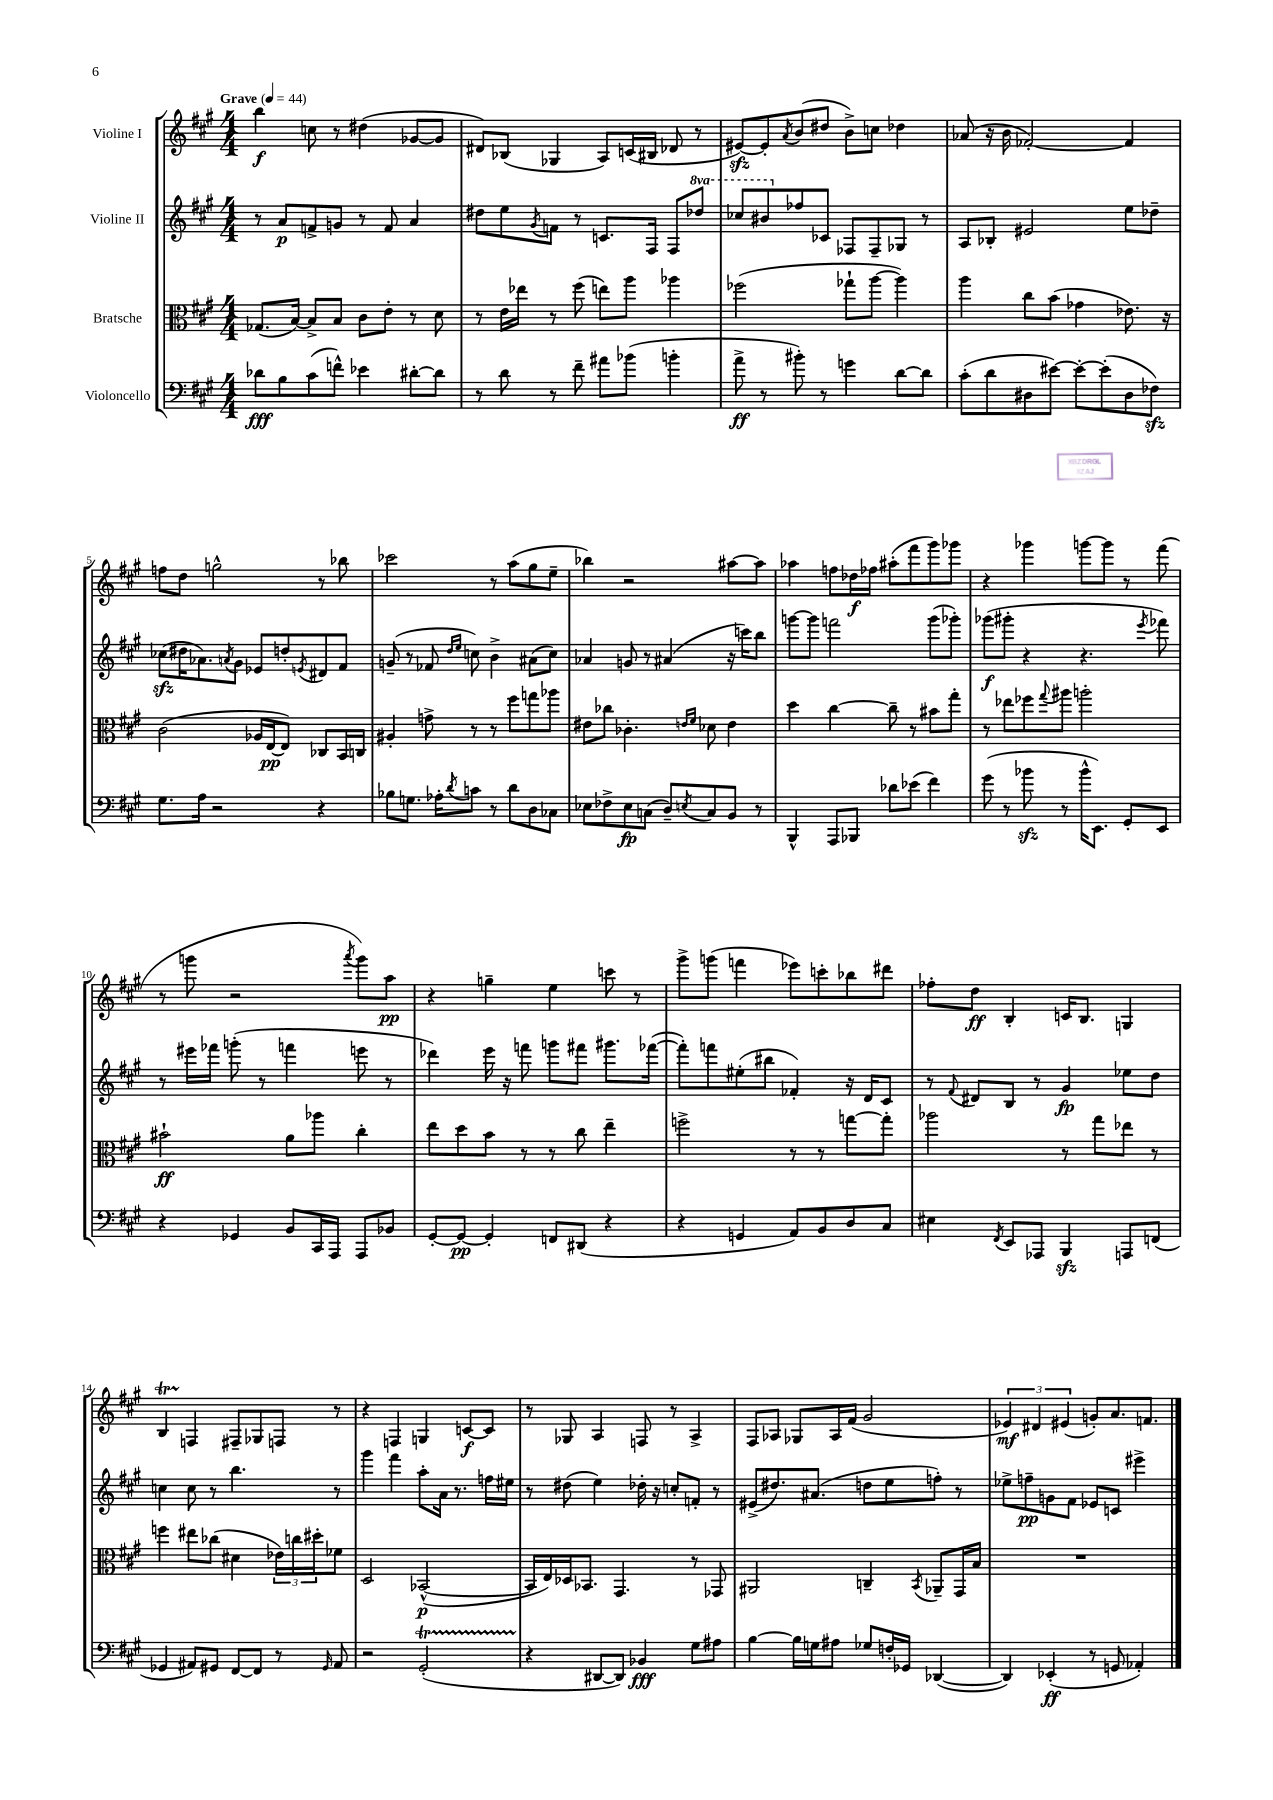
<<
\new StaffGroup <<
\new Staff = "s0" \with { instrumentName = "Violine I" } {
    \clef treble \key a \major \numericTimeSignature \time 4/4 \tempo "Grave" 4 = 44
    b''4\f c''8 r8 dis''4( ges'8~ ges'8 |
    dis'8) bes8( ges4 a8) c'16( bis16 des'8 r8 |
    eis'8~\sfz) eis'8-. \acciaccatura { a'8 } b'8( dis''8 b'8->) c''8 des''4 |
    aes'8( r16 b'16 fes'2~-.) fes'4 |
    f''8 d''8 g''2-^ r8 bes''8 |
    ces'''2 r8 a''8( gis''8 e''8-- |
    bes''4) r2 ais''8~ ais''8 |
    aes''4 f''8 des''16\f fes''16 ais''8-.( fis'''8 gis'''8) ges'''8 |
    r4 ges'''4 g'''8~ g'''8 r8 fis'''8( |
    r8 g'''8 r2 \acciaccatura { a'''8 } g'''8) a''8\pp |
    r4 g''4-- e''4 c'''8 r8 |
    gis'''8-> g'''8( f'''4 ees'''8) c'''8-. bes''8 dis'''8 |
    fes''8-. d''8\ff b4-. c'16 b8. g4 |
    b4\startTrillSpan f4\stopTrillSpan fis8-- ges8 f8 r8 |
    r4 f4 g4 c'8~\f c'8 |
    r8 ges8 a4 f8 r8 a4-> |
    fis8 aes8 ges8 aes16 fis'16( gis'2 |
    \tuplet 3/2 { ees'4\mf) dis'4 eis'4( } g'8-.) a'8. f'8. \bar "|." |
}
\new Staff = "s1" \with { instrumentName = "Violine II" } {
    \clef treble \key a \major \numericTimeSignature \time 4/4 \set Staff.ottavationMarkups = #ottavation-simple-ordinals
    r8 a'8\p f'8-> g'8 r8 f'8 a'4 |
    dis''8 e''8 \acciaccatura { gis'8 } f'8 r8 c'8. fis16 fis8 \ottava #1 des'''8 |
    ces'''8 bis''8 \ottava #0 fes''8 ces'8 fes8 fes8-- ges8 r8 |
    a8 bes8-. eis'2 e''8 des''8-- |
    ces''8\sfz( dis''16 aes'8.) \acciaccatura { a'8 } gis'8 ees'8 d''8-. \acciaccatura { e'8 } dis'8 fis'8 |
    g'8--( r8 fes'8 \grace { d''16 e''16 } c''8) b'4-> ais'8( c''8) |
    aes'4 g'8 r8 ais'4( r16 c'''16) b''8 |
    g'''8~ g'''8 f'''2 g'''8( ges'''8-.) |
    ges'''8\f( gis'''8-. r4 r4. \acciaccatura { e'''8 } fes'''8) |
    r8 eis'''16 fes'''16 g'''8-.( r8 f'''4 e'''8 r8 |
    des'''4) e'''16 r16 f'''8 g'''8 fis'''8 gis'''8. fes'''16~( |
    fes'''8-.) f'''8 eis''8-.( bis''8 fes'4-.) r16 d'16 cis'8 |
    r8 \appoggiatura { fis'8 } dis'8 b8 r8 gis'4\fp ees''8 d''8 |
    c''4 c''8 r8 b''4. r8 |
    gis'''4 fis'''4 a''8-. a'16 r8. f''16 eis''16 |
    r8 dis''8( e''4) des''16-. r16 c''8-. f'8-. r8 |
    eis'8->( dis''8.) ais'8.( d''8 e''8 f''8-.) r8 |
    ees''8-> f''8--\pp g'8 fis'8 ees'8 c'8 eis'''4-> \bar "|." |
}
\new Staff = "s2" \with { instrumentName = "Bratsche" } {
    \clef alto \key a \major \numericTimeSignature \time 4/4
    ges8.( b16~) b8-> b8 cis'8 e'8-. r8 d'8 |
    r8 e'16 ees''16 r8 fis''8( e''8) a''8 aes''4 |
    fes''2( ges''8-! a''8~ a''4) |
    a''4 cis''8 b'8( ges'4 ees'8.) r16 |
    cis'2( aes16 e16~\pp e8) ces8 b,16 c16 |
    ais4-. g'8-> r8 r8 fis''8 g''8 aes''8 |
    eis'8 ces''8 ces'4.-. \grace { e'16 fis'16 } des'8 e'4 |
    d''4 cis''4~ cis''8-- r8 bis'8 gis''8-. |
    r8 ees''8 fes''8 \appoggiatura { gis''8 } ais''8 a''2-. |
    bis'2-!\ff a'8 aes''8 cis''4-. |
    e''8 d''8 b'8 r8 r8 cis''8 e''4-- |
    f''2-> r8 r8 g''8~ g''8-. |
    aes''2 r8 gis''8 ees''8 r8 |
    f''4 eis''8 ces''8( dis'4 \tuplet 3/2 { ees'16) c''16 dis''16-. } fes'8 |
    d2 bes,2~-^\p( |
    bes,16 e16) des16 bes,8. gis,4. r8 ges,8 |
    ais,2 c4-- \acciaccatura { b,8 } aes,8-- gis,16 b16 |
    R1 \bar "|." |
}
\new Staff = "s3" \with { instrumentName = "Violoncello" } {
    \clef bass \key a \major \numericTimeSignature \time 4/4
    des'8\fff b8 cis'8( f'8-^) ees'4 dis'8~-. dis'8 |
    r8 d'8 r8 fis'8-- ais'8 bes'8( b'4-. |
    a'8->\ff r8 bis'8-.) r8 g'4 d'8~ d'8 |
    cis'8-.( d'8 dis8 eis'8~) eis'8~-. eis'8-.( dis8 fes8\sfz) |
    gis8. a16 r2 r4 |
    bes8 g8. aes16-. \acciaccatura { d'8 } c'8 r8 d'8 d8 ces8 |
    ees8 fes8-> ees8\fp c8( d8--) \acciaccatura { e8 } c8 b,8 r8 |
    b,,4-^ a,,8 bes,,8 des'8 ees'8( fis'4) |
    gis'8( r8 bes'8\sfz r8 bes'16-^ e,8.) gis,8-. e,8 |
    r4 ges,4 b,8 cis,16 a,,16 a,,8 bes,8 |
    gis,8~-. gis,8~\pp gis,4-. f,8 dis,8( r4 |
    r4 g,4 a,8) b,8 d8 cis8 |
    eis4 \acciaccatura { fis,8 } e,8 aes,,8 b,,4\sfz a,,8 f,8( |
    ges,4 ais,8) gis,8 fis,8~ fis,8 r8 \grace { gis,16 } ais,8 |
    r2 gis,2-.\startTrillSpan( |
    r4\stopTrillSpan dis,8~ dis,8) bes,4\fff gis8 ais8 |
    b4~ b16 g16 ais8 ges8 f16-. ges,16 des,4~( |
    des,4) ees,4-.\ff( r8 g,8 aes,4-.) \bar "|." |
}
>>
>>
